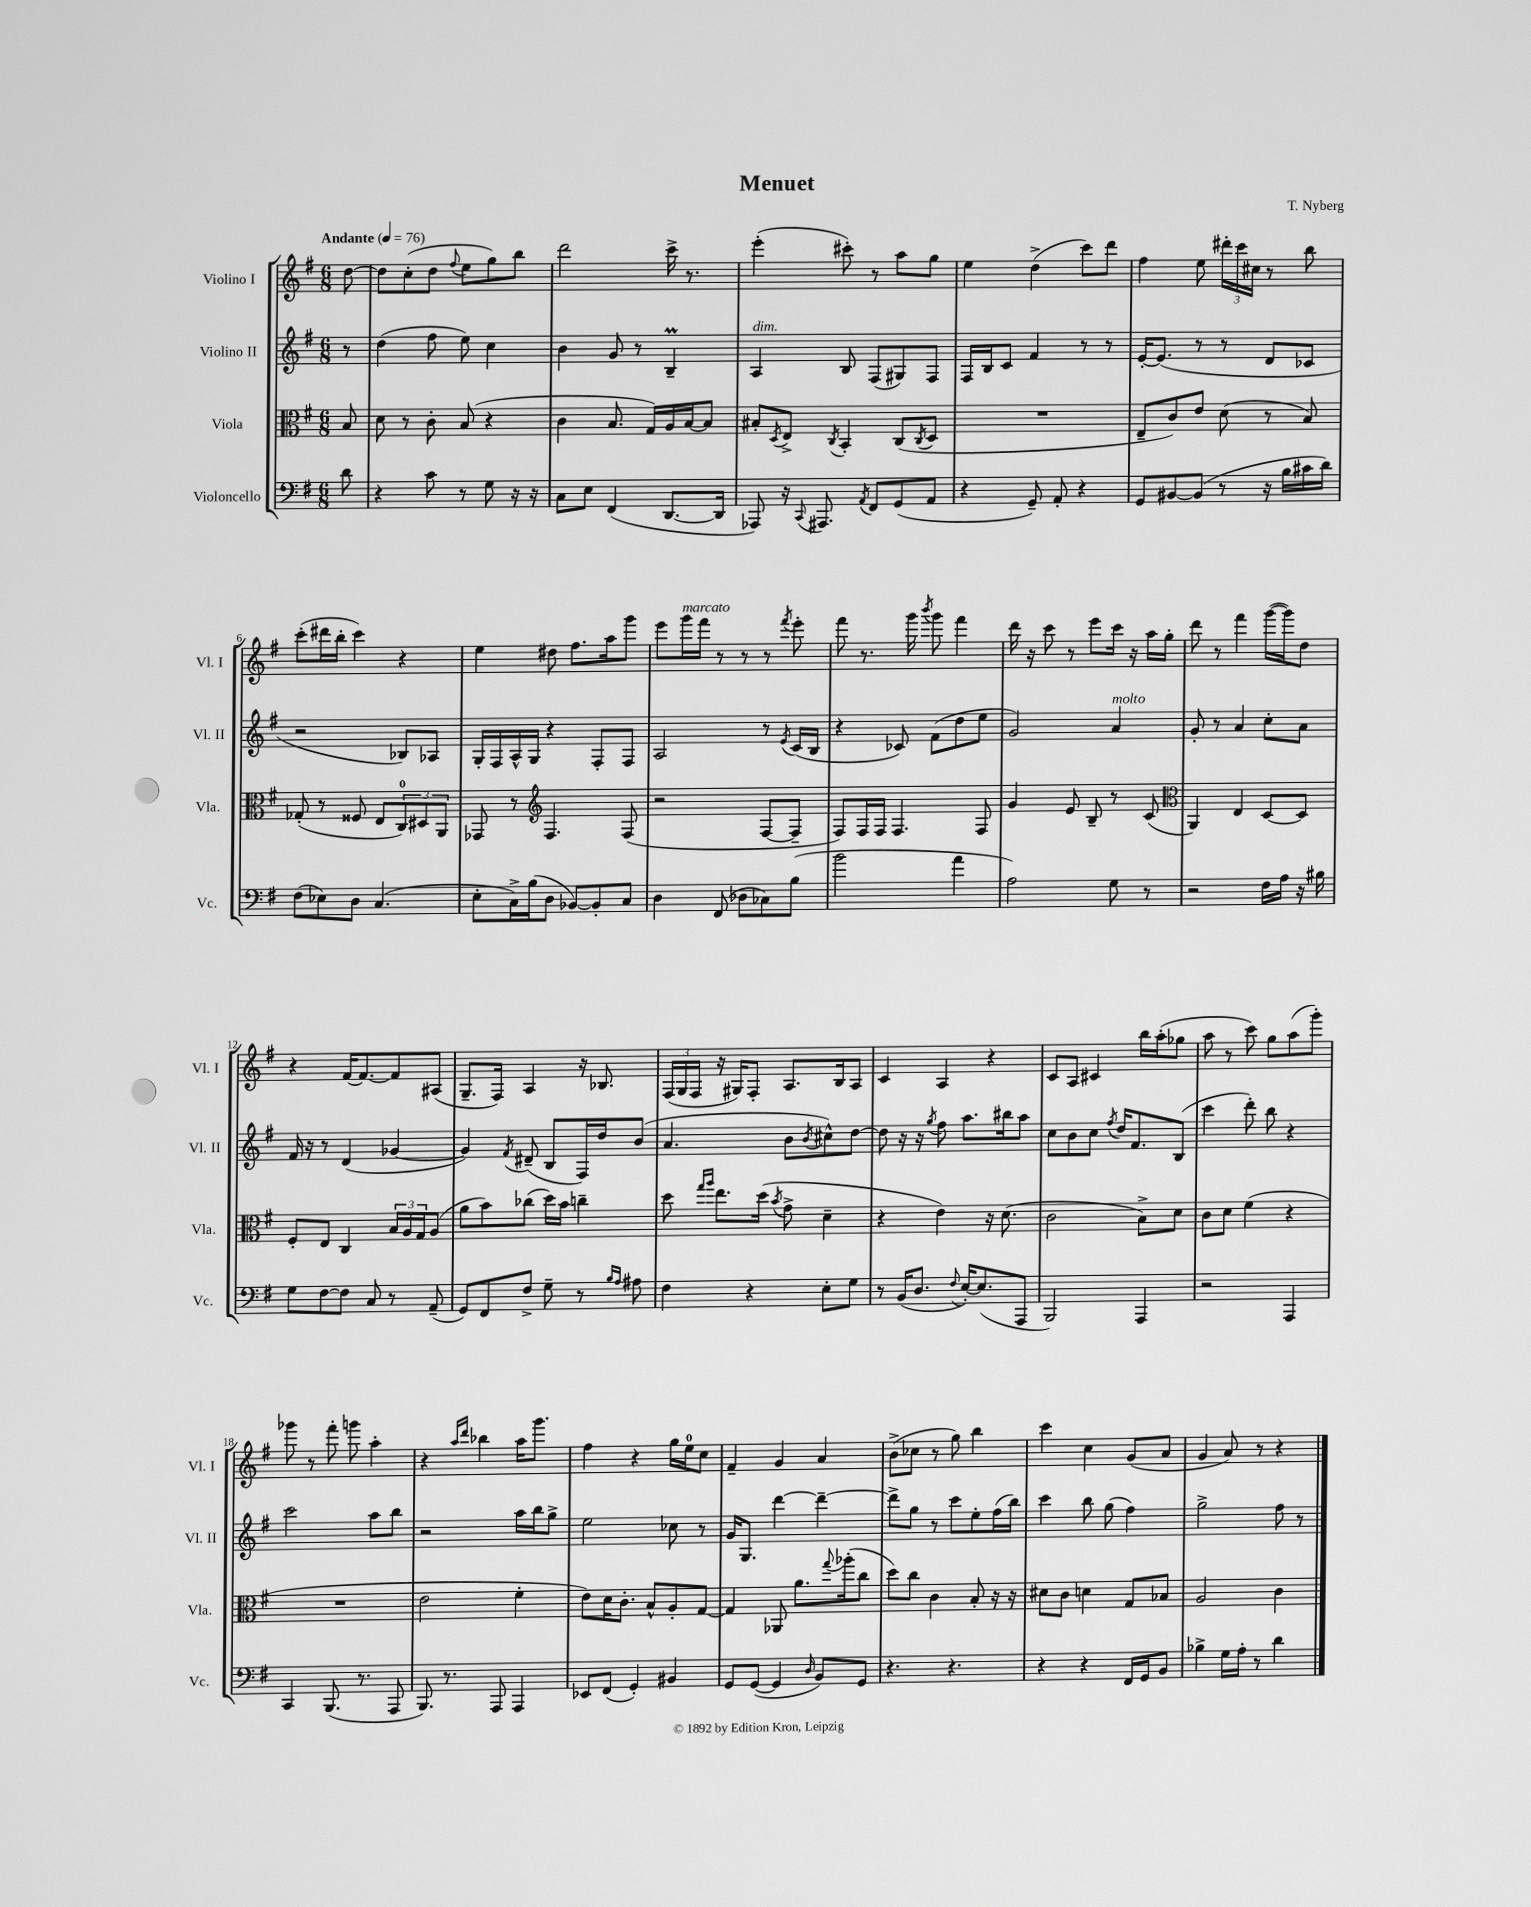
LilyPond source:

\header { title = "Menuet" composer = "T. Nyberg" }
<<
\new StaffGroup <<
\new Staff = "s0" \with { instrumentName = "Violino I" shortInstrumentName = "Vl. I" } {
    \clef treble \key g \major \numericTimeSignature \time 6/8 \partial 8 \tempo "Andante" 4 = 76
    d''8~ |
    d''8 c''8-.( d''8 \appoggiatura { fis''8 } e''8 g''8) b''8 |
    d'''2 c'''16-> r8. |
    e'''4-.( cis'''8-.) r8 a''8 g''8 |
    e''4 d''4->( c'''8) d'''8 |
    fis''4 e''8 \tuplet 3/2 { dis'''16-. c'''16 cis''16 } r8 b''8 |
    c'''8-.( dis'''16 b''16-. c'''4) r4 |
    e''4 dis''8 fis''8. a''16 g'''8 |
    e'''8 g'''16^\markup { \italic "marcato" } fis'''16 r8 r8 r8 \acciaccatura { fis'''8 } e'''8-. |
    fis'''8 r8. g'''16 \acciaccatura { b'''8 } g'''8 fis'''4 |
    d'''16 r16 c'''8 r8 e'''8 c'''16 r16 a''16 g''16-. |
    d'''8 r8 fis'''4 g'''16~( g'''16) d''8 |
    r4 fis'16~ fis'8.~ fis'8 ais8( |
    g8.-- fis16) a4 r16 bes8. |
    \tuplet 3/2 { fis16( g16 fis16 } r16 gis16) fis8-. a8. b16 a8 |
    c'4 a4 r4 |
    c'8 a8 cis'4 b''16 a''16-.( ges''8 |
    a''8 r8 c'''8) g''8 a''8( g'''8-.) |
    ges'''8 r8 fis'''8-. g'''8 a''4-. |
    r4 \grace { a''16 d'''16 } bes''4 a''16 g'''8. |
    fis''4 r4 g''16 e''16-0 c''8 |
    fis'4-- g'4 a'4 |
    b'8->( ces''8 r8 g''8) b''4 |
    c'''4 c''4 g'8( a'8 |
    g'4 a'8) r8 r4 \bar "|." |
}
\new Staff = "s1" \with { instrumentName = "Violino II" shortInstrumentName = "Vl. II" } {
    \clef treble \key g \major \numericTimeSignature \time 6/8 \partial 8
    r8 |
    d''4( fis''8 e''8) c''4 |
    b'4 g'8 r8 b4--\prall |
    a4^\markup { \italic "dim." } b8 fis8( gis8) fis8 |
    fis16 b16 c'8 fis'4 r8 r8 |
    e'16~-. e'8.( r8 r8 d'8 ces'8 |
    r2 bes8) aes8 |
    g16-. fis16 a16-^ g16 r4 fis8-. fis8 |
    a2 r8 \acciaccatura { e'8 } c'16( b16 |
    r4 ces'8) fis'8( d''8 e''8 |
    g'2) a'4^\markup { \italic "molto" } |
    g'8-. r8 a'4 c''8-. a'8 |
    fis'16 r16 r8 d'4( ges'4~ |
    ges'4) \acciaccatura { fis'8 } dis'8--( b8 fis16) d''16 b'8( |
    a'4. b'8 \acciaccatura { b'8 } cis''8-^) d''8~ |
    d''8 r16 r16 \acciaccatura { g''8 } fis''8 a''8. bis''16 a''8 |
    c''8 b'8 c''8 \acciaccatura { fis''8 } d''16 fis'8. b8( |
    c'''4 d'''8-.) b''8 r4 |
    c'''2 a''8 b''8 |
    r2 a''16 b''16 g''8-> |
    e''2 ces''8 r8 |
    g'16 g8. d'''4~ d'''4~-- |
    d'''8-> g''8 r8 c'''8 e''8-. fis''16( b''16) |
    c'''4 b''8 g''8( fis''4) |
    g''2-> fis''8 r8 \bar "|." |
}
\new Staff = "s2" \with { instrumentName = "Viola" shortInstrumentName = "Vla." } {
    \clef alto \key g \major \numericTimeSignature \time 6/8 \partial 8
    b8 |
    d'8 r8 c'8-. b8( r4 |
    c'4 b8. g16) a16 b16~ b8 |
    bis8-. \acciaccatura { d8 } e8-> \acciaccatura { c8 } b,4-. c8( \acciaccatura { c8 } d8 |
    R2. |
    e8-- c'8) e'8 d'8( r8 b8) |
    ges8-.( r8 fisis8 e8 \tuplet 3/2 { c8-0) dis8 a,8 } |
    ges,8 r8 \clef treble fis4. fis8( |
    r2 fis8~ fis8-- |
    fis8) fis16 fis16 fis4. fis8 |
    g'4 e'8 b8-- r8 c'8( |
    \clef alto a,4) e4 d8~ d8 |
    fis8-. e8 c4 \tuplet 3/2 { b16 a16 g16 } a8( |
    a'8 b'8) ces''8( d''16) b'16 c''4-- |
    d''8 \grace { g''16 a''16 } e''8. d''16( \acciaccatura { b'8 } g'8-> d'4-- |
    r4 e'4) r16 d'8.( |
    c'2 b8->) d'8 |
    c'8 d'8 fis'4( r4 |
    R2. |
    e'2 fis'4-. |
    e'8) d'16 c'8.-. b8-^ a8-. g8~ |
    g4 aes,8 a'8. \appoggiatura { g''8 } aes''16-.( c''8 |
    d''8) c''8 c'4 b8-. r16 r16 |
    dis'8 c'8 d'4 g8 bes8 |
    a2 c'4 \bar "|." |
}
\new Staff = "s3" \with { instrumentName = "Violoncello" shortInstrumentName = "Vc." } {
    \clef bass \key g \major \numericTimeSignature \time 6/8 \partial 8
    d'8 |
    r4 c'8 r8 g8 r16 r16 |
    c8 e8 fis,4( d,8.~ d,16 |
    aes,,8) r16 \appoggiatura { c,8 } ais,,8. \acciaccatura { a,8 } fis,8 g,8( a,8 |
    r4 g,8--) a,8-. r4 |
    g,8 bis,8~ bis,8( r8 r16 b16 cis'16 d'16) |
    fis8( ees8) d8 c4.( |
    e8-. c16->) b16( d8 bes,8~) bes,8-. c8 |
    d4 fis,8( des8 ces8) b8( |
    b'2 a'4 |
    a2) g8 r8 |
    r2 fis16 a16 r16 bis16 |
    g8 fis8~ fis8 c8 r8 a,8--( |
    g,8) fis,8 fis8-> g8-- r8 \grace { b16 a16 } ais8 |
    fis4 r4 e8-. g8 |
    r8 b,16( d8. \appoggiatura { fis8 } e16~-.) e8.( a,,8 |
    b,,2) a,,4 |
    r2 a,,4 |
    c,4 b,,8.( r8. a,,8 |
    b,,8.) r8. a,,8 a,,4 |
    ees,8 fis,8( g,4-.) bis,4 |
    g,8 g,8~( g,4 \grace { d16 } b,8) g,8 |
    r4. r4. |
    r4 r4 fis,16 g,16 b,8 |
    bes4-> g16 a16-. r8 d'4 \bar "|." |
}
>>
>>
